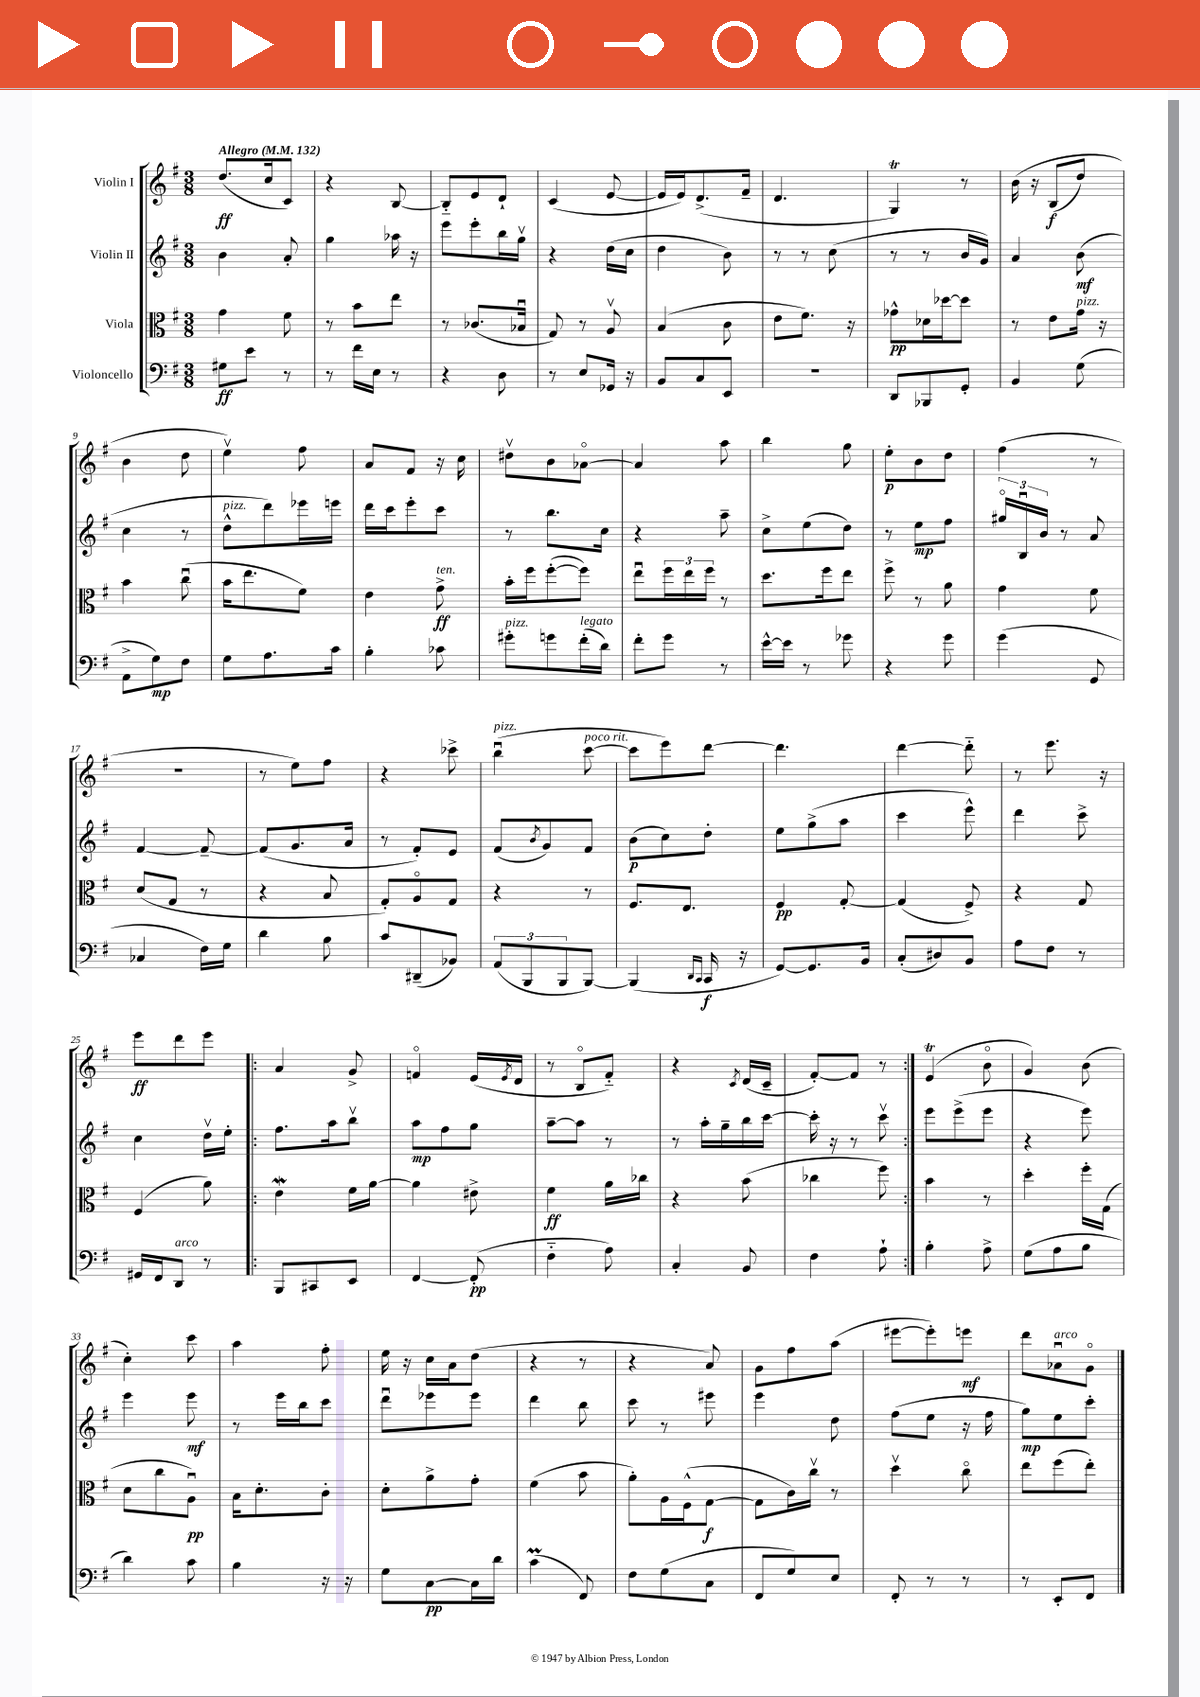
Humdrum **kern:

**kern	**kern	**kern	**kern
*staff4	*staff3	*staff2	*staff1
*clefF4	*clefC3	*clefG2	*clefG2
*k[f#]	*k[f#]	*k[f#]	*k[f#]
*M3/8	*M3/8	*M3/8	*M3/8
*MM132	*MM132	*MM132	*MM132
8G#	4g	4b	(8.dd
8e	.	.	.
.	.	.	16cc
8r	8f#	8a'	8c)
=	=	=	=
8r	8r	4gg	4r
16f#	8b	.	.
16E	.	.	.
8r	8ee	16aa-	[8B
.	.	16r	.
=	=	=	=
4r	8r	8eee	8B'~]
.	(8.c-	8eee'	8e
8D	.	16bb	8d`
.	16B-u	16ggv	.
=	=	=	=
8r	8G)	4r	(4c
8E	8r	.	.
16GG-	8Av	(16dd	[8e
16r	.	16cc	.
=	=	=	=
8BB	(4B	4dd	16e]
.	.	.	16e)
8C	.	.	(8.d^
8EE	8c	8b)	.
.	.	.	16f#~
=	=	=	=
4.r	8e	8r	4.d
.	8.f#)	8r	.
.	.	(8cc	.
.	16r	.	.
=	=	=	=
8DD	8g-^^	8r	4G)
8BBB-	16d-	8r	.
.	[16dd-	.	.
8GG'	8dd-]	16b	8r
.	.	16g)	.
=	=	=	=
4BB	8r	4a	&(16b
.	.	.	16r
.	8e	.	(8B
(8G	16g	(8b	8dd)
.	16r	.	.
=	=	=	=
8AA^	4b	4cc	4b
8G)	.	.	.
8F#	(8ccu	8r	8dd
=	=	=	=
8G	16b	8dd^^	4eev&)
.	8.ee	.	.
8.A	.	8ddd)	.
.	8f#)	16eee-	8ff#
16c	.	16eee	.
=	=	=	=
4B'	4e	16ddd	8a
.	.	16ccc	.
.	.	8eee'	8f#
8c-	8g^	8ccc	16r
.	.	.	16cc
=	=	=	=
8g#'	16b'	8r	8dd#v
.	16ff#	.	.
8g	([8ff#'	8.bb	8b
(16f#'	8ff#])	.	[8a-o
16d)	.	16cc	.
=	=	=	=
8f#'	8eeu	4r	4a-]
8g	24ff#	.	.
.	24ee	.	.
.	24ff#	.	.
8r	8r	8aa~	8aa
=	=	=	=
[16e^^	8.dd	8cc^	4bb
16e]	.	.	.
8r	.	(8ee	.
.	16ff#	.	.
8g-	8ee	8dd)	8gg
=	=	=	=
4r	8ff#^	8r	8ee'
.	8r	8ee	8b
8g	8a	8ff#	8dd
=	=	=	=
(4g	4g	24gg#o	(4ff#
.	.	24Bu	.
.	.	24b	.
.	.	8r	.
8GG	8f#	8a	8r
=	=	=	=
4C-	(8d	[4f#	4.r
.	8G	.	.
16F#)	8r	8f#~_	.
16G	.	.	.
=	=	=	=
4d	4r	(8f#]	8r
.	.	8.g	8ee)
8B	8B	.	8ff#
.	.	16a	.
=	=	=	=
8c	8G')	8r	4r
(8DD#~	8Ao	8f#')	.
8BB-)	8G	8e	8ccc-^
=	=	=	=
(12AA	4r	(8f#	(4bbu
12BBB	.	.	.
.	.	8qb	.
.	.	8g)	.
12BBB	.	.	.
[8BBB)	8r	8f#	[8ccc
=	=	=	=
(4BBB]	8.F#	(8b	8ccc]
.	.	8cc)	8eee)
.	8.E	.	.
16qqDD	.	.	.
16qqCC	.	.	.
16CC	.	8dd'	[8ddd
16r	.	.	.
=	=	=	=
[8GG)	4F#	8ee	4.ddd]
8.GG]	.	(8gg^	.
.	[8G'	8aa	.
16BB	.	.	.
=	=	=	=
(8C'	(4G]	4ccc	[4ddd
8D#)	.	.	.
8BB	8F#^)	8eee^^)	8ddd'~]
=	=	=	=
8A	4r	4ddd	8r
8F#	.	.	8.eee
8r	8G	8ccc^	.
.	.	.	16r
=	=	=	=
16GG#	(4F#	4cc	8eee
16FF#	.	.	.
8DD	.	.	8ddd
8r	8a)	16ddv	8eee
.	.	16ee'	.
=!|:	=!|:	=!|:	=!|:
8BBB	4e	8.ff#	4a
8CC#	.	.	.
.	.	16aa	.
8EE	16f#	8bbv	8g^
.	[16a	.	.
=	=	=	=
[4FF#	4a]	8aa	4fo
.	.	8ff#	.
(8FF#']	8e#^	8gg	(16e
.	.	.	8qe
.	.	.	16d
=	=	=	=
4F#'~	4f#	[8aa~	8r
.	.	8aa]	8Bo
8A)	16a	8r	8f#'~)
.	16cc-	.	.
=	=	=	=
4C'	4r	8r	4r
.	.	16aa'	.
.	.	16gg~	.
.	.	.	8qc
8BB	(8b	16bb	(16d
.	.	[16ccc	16c~
=	=	=	=
4F#	4cc-	16ccc']	[8f#')
.	.	16r	.
.	.	8r	8f#]
8A`	8ff#)	8cccv	8r
=:|!	=:|!	=:|!	=:|!
4B'	4b	8eee	(4e
.	.	(8eee^	.
8A^	8r	8eee	8bo
=	=	=	=
(8G	4dd'	4r	4g)
8A	.	.	.
8B	16ff#'	8eee)	(8b
.	(16G	.	.
=	=	=	=
4d)	8d	4eee	4cc')
.	8cc	.	.
8c	8Au)	8eee	8ccc
=	=	=	=
4B	16B	8r	4aa
.	8.d'	.	.
.	.	16eee	.
.	.	16bb	.
16r	8c'	8ccc	8ff#'
16r	.	.	.
=	=	=	=
8G	8d'	8dddu	16ee
.	.	.	16r
[8C	8a^	8eee-	16cc
.	.	.	16a
16C]	8g'	8eee-	(8dd
16d	.	.	.
=	=	=	=
(4c	(4f#	4ddd	4r
8FF#)	8b	8bb	8r
=	=	=	=
8F#	8a')	8ccc	4r
(8G	16A	8r	.
.	(16F#^^	.	.
8C	[8G	8eee#	8a)
=	=	=	=
8FF#	8G]	4eee	8g
8G)	16c)	.	8ff#
.	16ccv	.	.
8E	8r	8dd	(8aa
=	=	=	=
8FF#'	4ddv	(8ff#	[8eee#
8r	.	8ee	8eee#'])
8r	8cco	16r	8eee
.	.	16ff#	.
=	=	=	=
8r	8ee	8gg)	8ddd
8EE'	(8ff#	8ee	8a-u
8FF#	8ee')	8ccc'	8go
==	==	==	==
*-	*-	*-	*-
